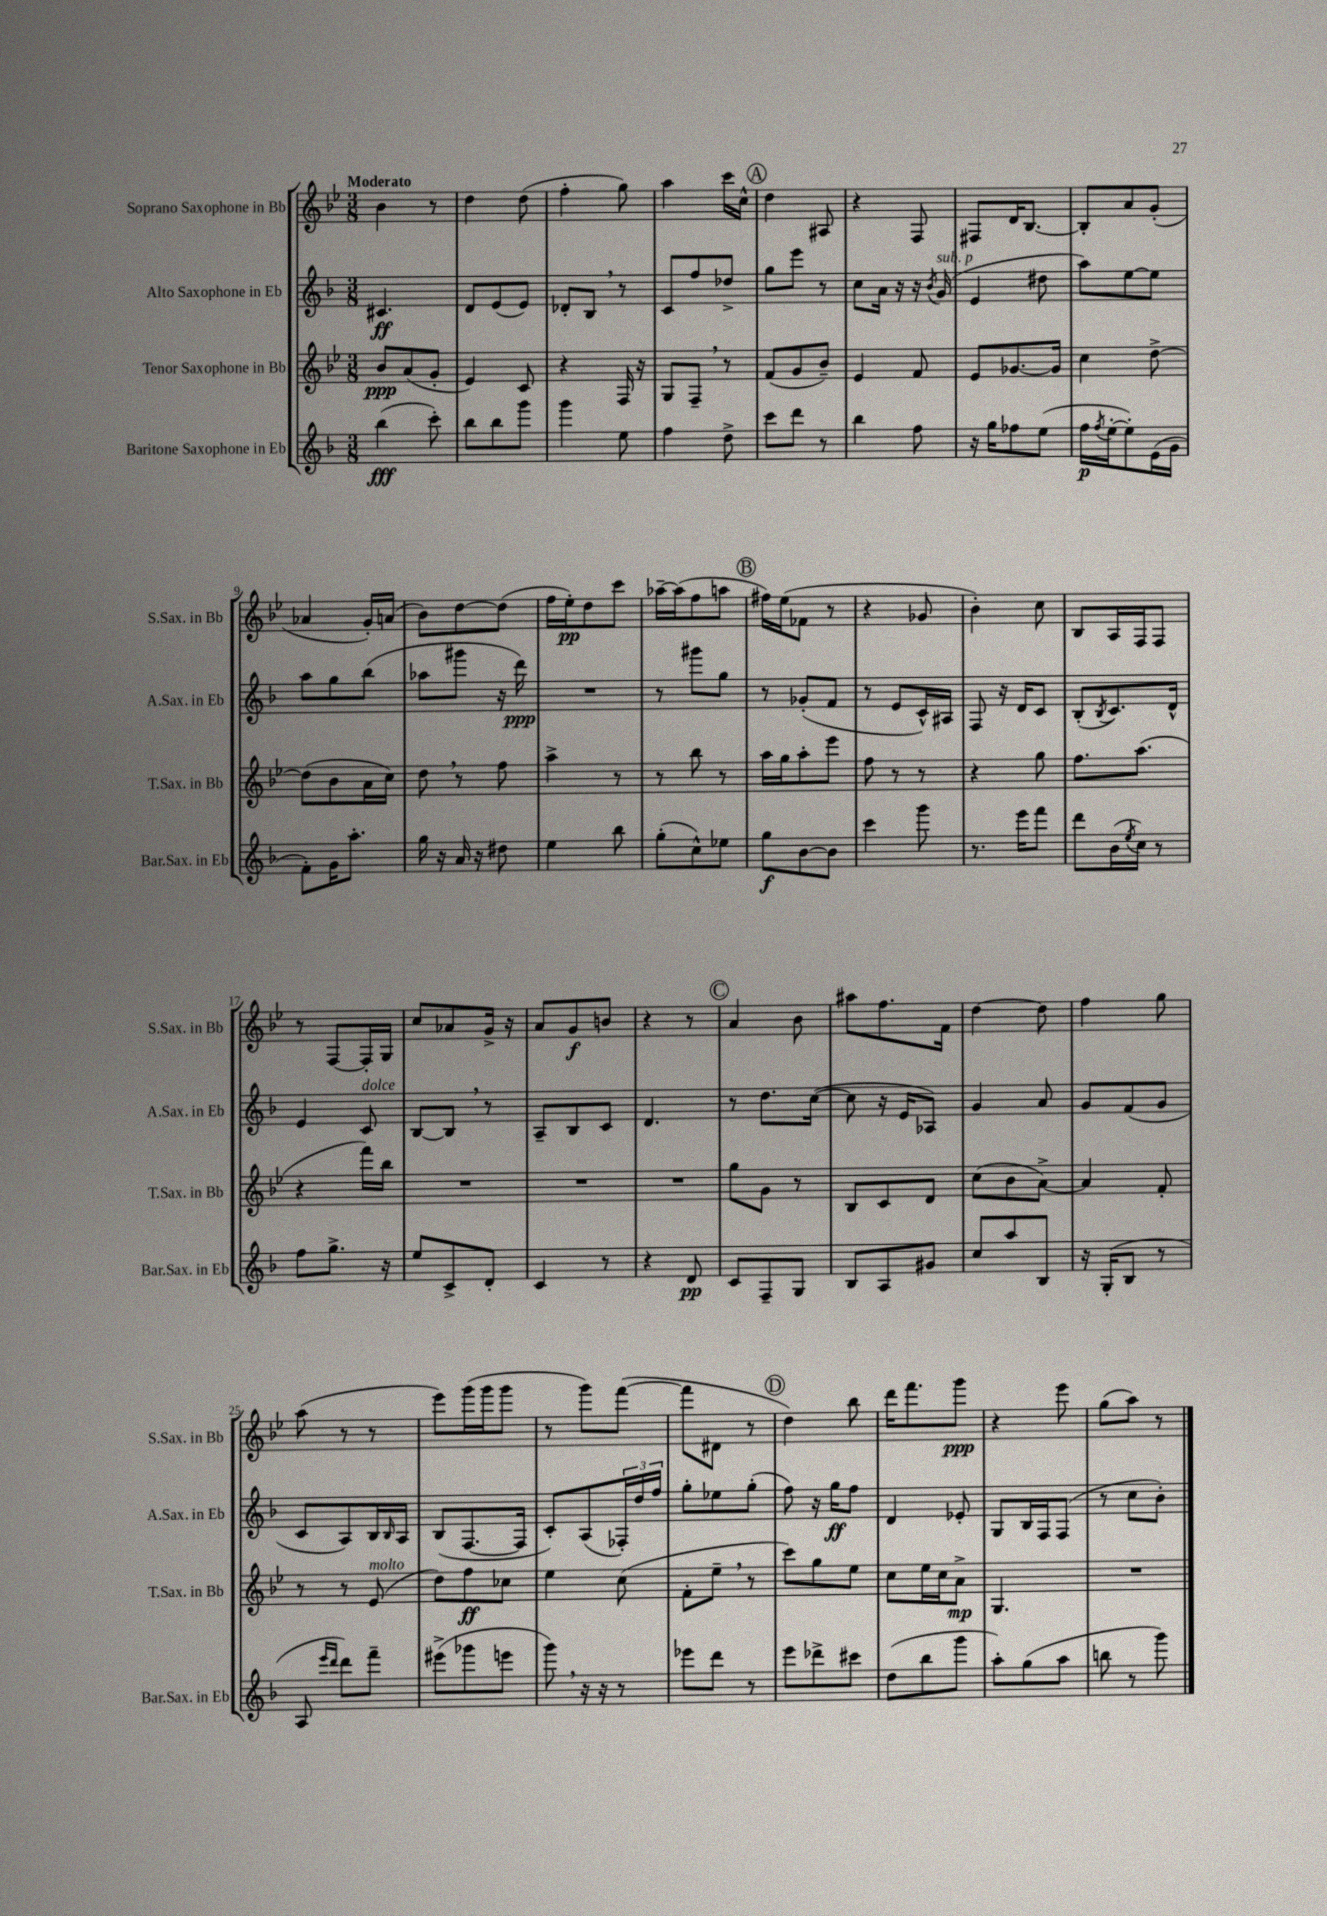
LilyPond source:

<<
\new StaffGroup <<
\new Staff = "s0" \with { instrumentName = "Soprano Saxophone in Bb" shortInstrumentName = "S.Sax. in Bb" } {
    \clef treble \key bes \major \numericTimeSignature \time 3/8 \tempo "Moderato"
    bes'4 r8 |
    d''4 d''8( |
    f''4-. g''8) |
    a''4 c'''16 c''16-^ |
    \mark \markup { \circle "A" } d''4 ais8 |
    r4 f8 |
    fis8 d'16 bes8.~ |
    bes8-. a'8 g'8-.( |
    aes'4 g'16-.) a'16( |
    bes'8) d''8~ d''8( |
    f''16 ees''16-.\pp) d''8 c'''8 |
    aes''16~-- aes''16( f''8 a''8 |
    \mark \markup { \circle "B" } fis''16) ees''16( fes'8 r8 |
    r4 ges'8 |
    bes'4-.) c''8 |
    bes8 a16 f16 f8 |
    r8 f8~ f16-. g16 |
    c''8 aes'8 g'16-> r16 |
    a'8 g'8\f b'8 |
    r4 r8 |
    \mark \markup { \circle "C" } a'4 bes'8 |
    ais''8 f''8. f'16 |
    d''4~ d''8 |
    f''4 g''8 |
    a''8( r8 r8 |
    ees'''8) g'''16( g'''16 g'''8 |
    r8 g'''8) f'''8~( |
    f'''8 dis'8 r8 |
    \mark \markup { \circle "D" } d''4) bes''8 |
    d'''16 f'''8. g'''8\ppp |
    r4 ees'''8 |
    g''8( a''8) r8 \bar "|." |
}
\new Staff = "s1" \with { instrumentName = "Alto Saxophone in Eb" shortInstrumentName = "A.Sax. in Eb" } {
    \clef treble \key f \major \numericTimeSignature \time 3/8
    cis'4.\ff |
    d'8 e'8( e'8) |
    des'8-. bes8 \breathe r8 |
    c'8 f''8 des''8-> |
    \mark \markup { \circle "A" } g''8 e'''8 r8 |
    c''8 a'16 r16 r16 \acciaccatura { bes'8 } g'16^\markup { \italic "sub. p" }( |
    e'4 dis''8 |
    a''8) e''8~ e''8 |
    a''8 g''8 bes''8( |
    aes''8 gis'''8 r16 d'''16\ppp) |
    R4. |
    r8 gis'''8 g''8 |
    \mark \markup { \circle "B" } r8 ges'8-.( f'8 |
    r8 e'8 c'16-^) ais16 |
    f8 r16 d'16 c'8 |
    bes8-.( \acciaccatura { bes8 } c'8.) d'16-^ |
    e'4 c'8^\markup { \italic "dolce" } |
    bes8~ bes8 \breathe r8 |
    a8-- bes8 c'8 |
    d'4. |
    \mark \markup { \circle "C" } r8 d''8. c''16~( |
    c''8 r16 e'16 aes8) |
    g'4 a'8 |
    g'8 f'8( g'8 |
    c'8 a8) bes16 \grace { bes16 } a16 |
    bes8( f8.~ f16 |
    c'8-.) a8( \tuplet 3/2 { fes16-.) d''16 f''16 } |
    g''8-. ees''8 g''8-.( |
    \mark \markup { \circle "D" } f''8) r16 g''16\ff f''8 |
    d'4 ees'8-. |
    g8 bes16 f16 f8( |
    r8 c''8 bes'8-.) \bar "|." |
}
\new Staff = "s2" \with { instrumentName = "Tenor Saxophone in Bb" shortInstrumentName = "T.Sax. in Bb" } {
    \clef treble \key bes \major \numericTimeSignature \time 3/8
    bes'8\ppp a'8( g'8-. |
    ees'4) c'8 |
    r4 f16 r16 |
    g8 f8-- \breathe r8 |
    \mark \markup { \circle "A" } f'8( g'8 bes'8--) |
    ees'4 f'8 |
    ees'8 ges'8.~ ges'16 |
    c''4 d''8~-> |
    d''8( bes'8 a'16 c''16) |
    d''8 \breathe r8 f''8 |
    a''4-> r8 |
    r8 bes''8 r8 |
    \mark \markup { \circle "B" } a''16 g''16 a''8-. ees'''8 |
    f''8 r8 r8 |
    r4 g''8 |
    f''8. a''8.( |
    r4 f'''16) bes''16 |
    R4. |
    R4. |
    R4. |
    \mark \markup { \circle "C" } g''8 g'8 r8 |
    bes8 c'8 d'8 |
    c''8( bes'8 a'8~->) |
    a'4 f'8-. |
    r8 r8 ees'8^\markup { \italic "molto" }( |
    d''8) f''8\ff ces''8 |
    ees''4 c''8( |
    f'8-. ees''8-- \breathe r8 |
    \mark \markup { \circle "D" } c'''8) g''8 ees''8 |
    c''8 ees''16 c''16 a'8->\mp |
    g4. |
    R4. \bar "|." |
}
\new Staff = "s3" \with { instrumentName = "Baritone Saxophone in Eb" shortInstrumentName = "Bar.Sax. in Eb" } {
    \clef treble \key f \major \numericTimeSignature \time 3/8
    bes''4\fff( c'''8-.) |
    bes''8 bes''8 g'''8 |
    g'''4 e''8 |
    f''4 d''8-> |
    \mark \markup { \circle "A" } c'''8 d'''8 r8 |
    bes''4 f''8 |
    r16 g''16 fes''8 e''8( |
    f''16\p \acciaccatura { f''8 } e''16~-. e''8-.) e'16( g'16 |
    f'8-.) g'16 a''8.-. |
    g''16 r16 a'16 r16 dis''8 |
    e''4 bes''8 |
    g''8-.( c''8-^) ees''8 |
    \mark \markup { \circle "B" } g''8\f bes'8~ bes'8 |
    c'''4 g'''8 |
    r8. e'''16 f'''8 |
    d'''8 bes'16( \acciaccatura { e''8 } c''16) r8 |
    f''8 g''8.-> r16 |
    e''8 c'8-> d'8-. |
    c'4 r8 |
    r4 d'8\pp |
    \mark \markup { \circle "C" } c'8 f8-- g8 |
    bes8 a8 gis'8 |
    c''8 a''8 bes8 |
    r16 g16-.( bes8 r8 |
    a8 \grace { e'''16 d'''16 } d'''8) f'''8-- |
    eis'''8->( ges'''8 e'''8 |
    g'''8) \breathe r16 r16 r8 |
    ees'''8 d'''8 r8 |
    \mark \markup { \circle "D" } e'''8 des'''8-> cis'''8 |
    d''8( bes''8 g'''8 |
    a''8-.) g''8( a''8 |
    b''8 r8 g'''8) \bar "|." |
}
>>
>>
